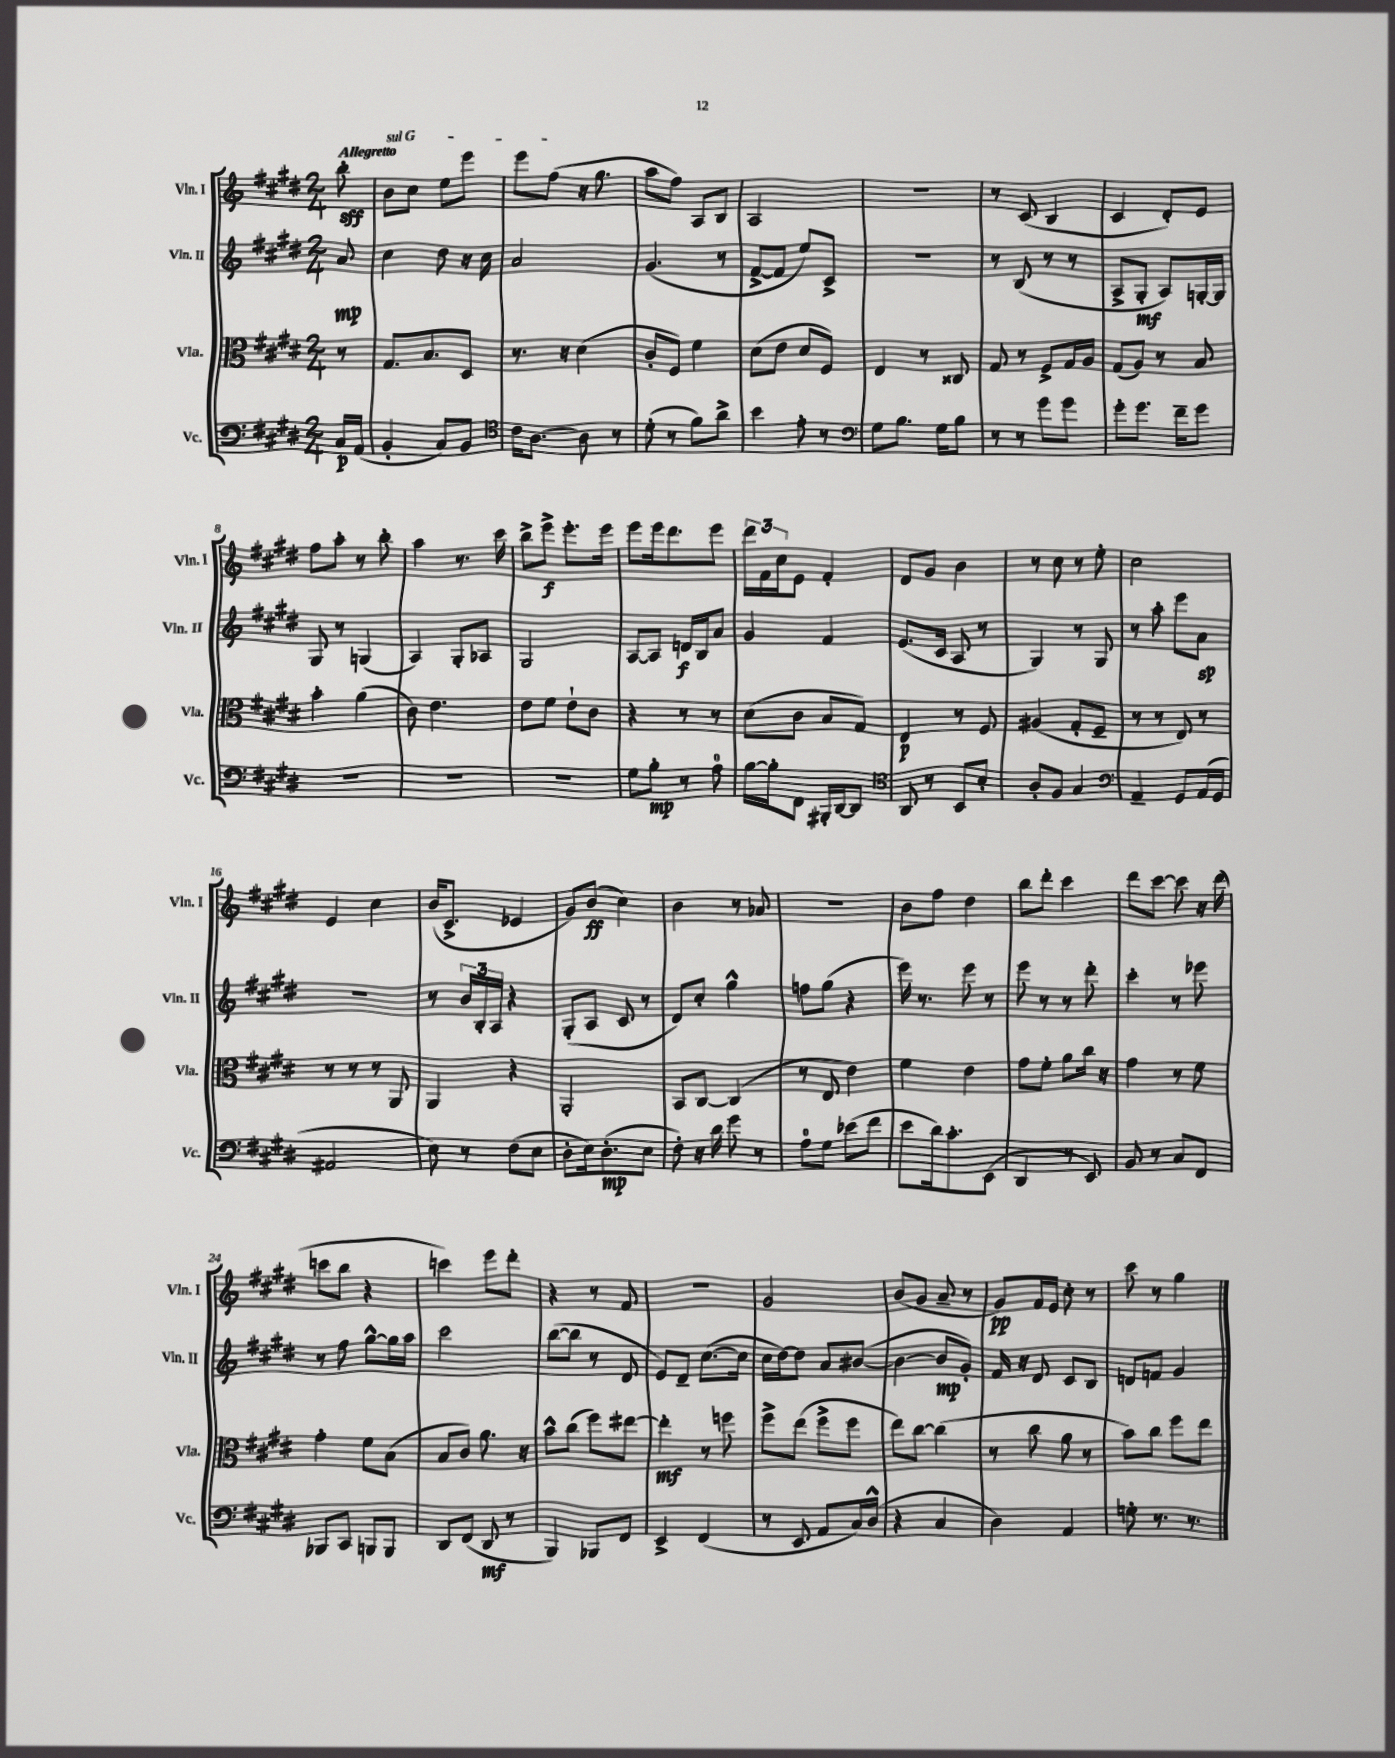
<<
\new StaffGroup <<
\new Staff = "s0" \with { instrumentName = "Vln. I" shortInstrumentName = "Vln. I" } {
    \clef treble \key e \major \numericTimeSignature \time 2/4 \partial 8 \tempo "Allegretto"
    b''8-.\sff |
    \once \override TextSpanner.bound-details.left.text = \markup { \italic "sul G" } b'8\startTextSpan cis''8 e''8 e'''8 |
    e'''8 fis''8\stopTextSpan( r16 gis''8. |
    a''8 fis''8) a8 b8 |
    a2 |
    r2 |
    r8 cis'8( b4 |
    cis'4 dis'8-.) e'8 |
    fis''8 a''8-. r8 b''8-. |
    a''4 r8. cis'''16 |
    b''8-> e'''8->\f e'''8.-. e'''16 |
    e'''8 e'''16 dis'''8. e'''8 |
    \tuplet 3/2 { dis'''16 fis'16 cis''16 } e'8 fis'4-. |
    dis'8 gis'8 b'4 |
    r8 cis''8 r8 e''8-. |
    cis''2 |
    e'4 cis''4 |
    b'16( cis'8.-> ees'4 |
    gis'8) b'8\ff( cis''4) |
    b'4 r8 aes'8 |
    R2 |
    b'8 fis''8 dis''4 |
    b''8 dis'''8-. cis'''4 |
    dis'''8 cis'''8~ cis'''8 r16 dis'''16( |
    c'''8 b''8 r4 |
    c'''4) e'''8 dis'''8-. |
    r4 r8 fis'8 |
    R2 |
    gis'2 |
    b'8( gis'8 a'8-- r8 |
    gis'8\pp) fis'16 e'16 cis''8-. r8 |
    cis'''8 r8 gis''4 \bar "|." |
}
\new Staff = "s1" \with { instrumentName = "Vln. II" shortInstrumentName = "Vln. II" } {
    \clef treble \key e \major \numericTimeSignature \time 2/4 \partial 8
    a'8\mp |
    cis''4 dis''8 r16 cis''16 |
    a'2 |
    gis'4.( r8 |
    fis'8~-> fis'8 e''8) cis'8-> |
    r2 |
    r8 b8( r8 r8 |
    a8-> gis8-.\mf a8) g16~-. g16 |
    gis8 r8 g4( |
    a4) gis8-. aes8 |
    gis2 |
    a8~ a8 d'16\f b16 a'8 |
    gis'4 fis'4 |
    e'8.( cis'16 a8 r8 |
    gis4) r8 gis8 |
    r8 a''8-. e'''8 a'8\sp |
    R2 |
    r8 \tuplet 3/2 { b'16 b16-. a16 } r4 |
    gis8-.( a8 cis'8 r8 |
    dis'8) cis''8-. gis''4-^ |
    f''8 gis''8( r4 |
    e'''16) r8. e'''8 r8 |
    e'''8 r8 r8 dis'''8-. |
    cis'''4-. r8 ees'''8 |
    r8 fis''8 gis''8~-^ gis''16 a''16 |
    cis'''2 |
    b''8~( b''8 r8 dis'8 |
    e'8) dis'8-- cis''8.~( cis''16 |
    cis''16 dis''16~) dis''8 a'8 bis'8~( |
    bis'4~ bis'8\mp gis'8-.) |
    fis'16 r16 dis'8 cis'8 b8 |
    d'8 f'8 gis'4 \bar "|." |
}
\new Staff = "s2" \with { instrumentName = "Vla." shortInstrumentName = "Vla." } {
    \clef alto \key e \major \numericTimeSignature \time 2/4 \partial 8
    r8 |
    gis8. b8. dis8 |
    r8. r16 dis'4( |
    cis'8-. fis8) fis'4 |
    dis'8( e'8 dis'8 fis8) |
    e4 r8 cisis8 |
    gis8 r8 fis8-> gis16 a16 |
    gis8( a8) r8 b8 |
    b'4-. a'4( |
    cis'8) e'4. |
    e'8 fis'8 e'8-! cis'8 |
    r4 r8 r8 |
    dis'8( cis'8 b8 gis8) |
    e4\p r8 fis8 |
    ais4( gis8-. fis8-- |
    r8 r8 e8) r8 |
    r8 r8 r8 a,8 |
    a,4 r4 |
    a,2-. |
    b,8 cis8~ cis4( |
    r8 e8 e'4) |
    fis'4 e'4 |
    gis'8 fis'8-. a'8 cis''16 r16 |
    gis'4 r8 fis'8 |
    gis'4-. fis'8 b8( |
    b8 cis'8) a'8. r16 |
    b'8-^ cis''8( fis''8) eis''8~ |
    eis''4-.\mf r8 f''8 |
    fis''8-> e''8( fis''8-> fis''8 |
    e''8) cis''8~ cis''4( |
    r8 cis''8 a'8 r8 |
    b'8) cis''8 fis''8 e''8 \bar "|." |
}
\new Staff = "s3" \with { instrumentName = "Vc." shortInstrumentName = "Vc." } {
    \clef bass \key e \major \numericTimeSignature \time 2/4 \partial 8
    cis16\p a,16( |
    b,4-. cis8) b,8 |
    \clef tenor cis'16 a8.~ a8 r8 |
    dis'8-.( r8 fis'8) a'8-> |
    b'4 e'8-. r8 |
    \clef bass gis8 b8. gis16 b8 |
    r8 r8 gis'8 gis'8 |
    gis'8-. gis'8. fis'16-- gis'8 |
    R2 |
    R2 |
    R2 |
    gis8 b8-.\mp r8 a8-0 |
    b16~ b16-. fis,8 bis,,16-. dis,16~ dis,8 |
    \clef tenor a,8 r8 b,8 b8-. |
    a8-. fis8 gis4 |
    \clef bass a,4-- gis,8 a,16( gis,16 |
    ais,2 |
    e8) r8 fis8( e8 |
    dis8-. e16) dis8.-.\mp( e8 |
    fis8-.) r16 dis'16 gis'8 r8 |
    a8-0 gis8 ees'8( fis'8 |
    e'8 dis'16) cis'8.-. e,8( |
    dis,4 r8 e,8) |
    b,8 r8 cis8 fis,8 |
    bes,,8 cis,8 b,,8 b,,8 |
    dis,8 fis,8( dis,8\mf r8 |
    b,,4) bes,,8 fis,8 |
    e,4-> fis,4( |
    r8 e,8 a,8 cis16) dis16-^( |
    r4 cis4 |
    dis4) a,4 |
    g8-. r8. r8. \bar "|." |
}
>>
>>
